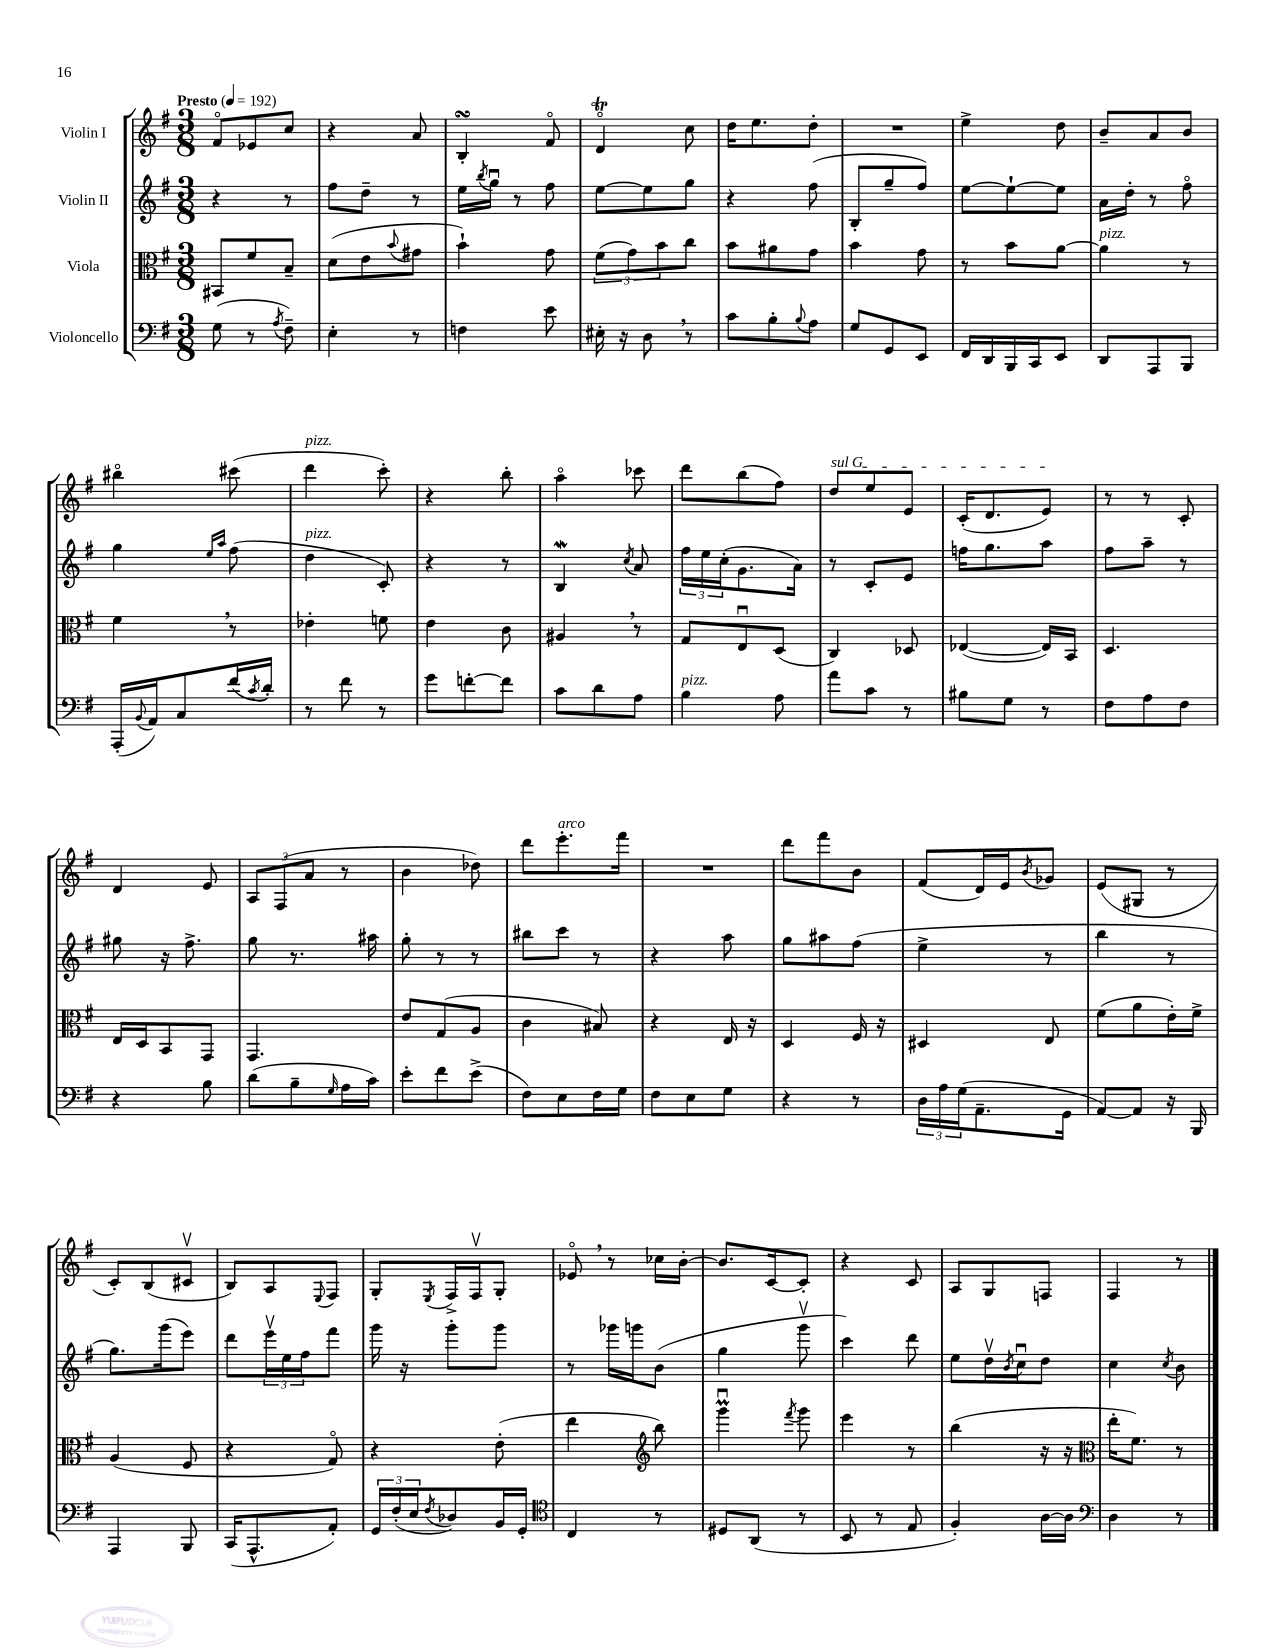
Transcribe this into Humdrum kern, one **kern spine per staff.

**kern	**kern	**kern	**kern
*staff4	*staff3	*staff2	*staff1
*clefF4	*clefC3	*clefG2	*clefG2
*k[f#]	*k[f#]	*k[f#]	*k[f#]
*M3/8	*M3/8	*M3/8	*M3/8
*MM192	*MM192	*MM192	*MM192
(8G\	8BB#/L	4r	8f#o/L
8r	8f#/	.	8e-/
8qA/	.	.	.
8F#~\)	8B~/J	8r	8cc/J
=	=	=	=
4E'\	(8d\L	8ff#\L	4r
.	8e\	8dd~\J	.
.	8qqb/	.	.
8r	8g#\J	8r	8a/
=	=	=	=
4F\	4b`\)	16ee\LL	4B'/
.	.	8qbb/	.
.	.	16ggu\JJ	.
.	.	8r	.
8e\	8g\	8ff#\	8f#o/
=	=	=	=
16E#'\	(12f#\L	[8ee\L	4do/
16r	.	.	.
.	12g\)	.	.
8D\	.	8ee\]	.
.	12b\	.	.
8r	8cc\J	8gg\J	8cc\
=	=	=	=
8c\L	8b\L	4r	16dd\LK
.	.	.	8.ee\
8B'\	8a#\	.	.
8qqB/	.	.	.
8A\J	8g\J	(8ff#\	8dd'\J
=	=	=	=
8G/L	4b\	8B'/L	4.r
8GG/	.	8gg~/	.
8EE/J	8g\	8ff#/J)	.
=	=	=	=
16FF#/LL	8r	[8ee\L	4ee^\
16DD/	.	.	.
16BBB/	8b\L	8ee`\_	.
16CC/J	.	.	.
8EE/J	[8a\J	8ee\]J	8dd\
=	=	=	=
8DD/L	4a\]	16a\LL	8b~/L
.	.	16dd'\JJ	.
8AAA/	.	8r	8a/
8BBB/J	8r	8ff#o\	8b/J
=	=	=	=
(16AAA'/LL	4f#\	4gg\	4bb#o\
8qqBB/	.	.	.
16AA/J)	.	.	.
8C/	.	.	.
.	.	16qqee/LL	.
.	.	16qqaa/JJ	.
(16f#/L	8r	(8ff#\	(8ccc#\
8qc/	.	.	.
16d'/JJ)	.	.	.
=	=	=	=
8r	4e-'\	4dd\	4ddd\
8f#\	.	.	.
8r	8f\	8c'/)	8ccc'\)
=	=	=	=
8g\L	4e\	4r	4r
[8f'\	.	.	.
8f\]J	8c\	8r	8bb'\
=	=	=	=
8c\L	4A#/	4B/	4aao\
8d\	.	.	.
.	.	8qcc/	.
8A\J	8r	8a/	8ccc-\
=	=	=	=
4B\	8G/L	24ff#\LL	8ddd\L
.	.	24ee\	.
.	.	(24cc'\J	.
.	8Eu/	8.g\	(8bb\
8A\	(8D/J	.	8ff#\J)
.	.	16a\Jk)	.
=	=	=	=
8a\L	4C/)	8r	8dd/L
8c\J	.	8c'/L	8ee/
8r	8D-/	8e/J	8e/J
=	=	=	=
8B#\L	([4E-/	16ff\LK	(16c'/LK
.	.	8.gg\	8.d/
8G\J	.	.	.
8r	16E-/]LL)	8aa\J	8e/J)
.	16BB/JJ	.	.
=	=	=	=
8F#\L	4.D/	8ff#\L	8r
8A\	.	8aa~\J	8r
8F#\J	.	8r	8c'/
=	=	=	=
4r	16E/LL	8gg#\	4d/
.	16D/J	.	.
.	8BB/	16r	.
.	.	8.ff#^\	.
8B\	8GG/J	.	8e/
=	=	=	=
(8d\L	4.GG/	8gg\	12A/L
.	.	.	(12F#/
8B~\	.	8.r	.
.	.	.	12a/J
16qqG/	.	.	.
16A\L	.	.	8r
16c\JJ)	.	16aa#\	.
=	=	=	=
8e'\L	8e/L	8gg'\	4b\
8f#\	(8G/	8r	.
(8e^\J	8A/J	8r	8dd-\)
=	=	=	=
8F#\L)	4c\	8bb#\L	8ddd\L
8E\	.	8ccc\J	8.eee'\
16F#\L	8B#/)	8r	.
16G\JJ	.	.	16fff#\Jk
=	=	=	=
8F#\L	4r	4r	4.r
8E\	.	.	.
8G\J	16E/	8aa\	.
.	16r	.	.
=	=	=	=
4r	4D/	8gg\L	8ddd\L
.	.	8aa#\	8fff#\
8r	16F#/	(8ff#\J	8b\J
.	16r	.	.
=	=	=	=
24D\LL	4D#/	4ee^\	(8f#/L
24A\	.	.	.
(24G\J	.	.	.
8.AA~\	.	.	16d/L)
.	.	.	16e/J
.	.	.	8qb/
.	8E/	8r	8g-/J
16GG\Jk	.	.	.
=	=	=	=
[8AA/L)	(8f#\L	4bb\	(8e/L
8AA/]J	8a\	.	8G#/J
16r	16e'\L)	8r	8r
16BBB/	16f#^\JJ	.	.
=	=	=	=
4AAA/	(4A/	8.gg\L)	8c'/L)
.	.	.	(8B/
.	.	(16ggg\k	.
8BBB/	8F#/	8eee\J)	8c#v/J
=	=	=	=
(16CC/LK	4r	8ddd\L	8B/L)
8.AAA^^/	.	.	.
.	.	24eeev\L	8A/
.	.	24ee\	.
.	.	24ff#\J	.
.	.	.	8qqE/
8AA'/J)	8Go/)	8fff#\J	8F#/J
=	=	=	=
24GG/LL	4r	16ggg\	8G'/L
(24F#'/	.	.	.
.	.	16r	.
24E/J	.	.	.
8qF#/	.	.	8qE/
8D-/)	.	8ggg'\L	16F#^/L
.	.	.	16F#v/J
16BB/L	(8e'\	8ggg\J	8G'/J
16GG'/JJ	.	.	.
=	=	=	=
*clefC4	*	*	*
4C/	4ee\	8r	8e-o/
.	.	16ggg-\LL	8r
.	.	16ggg\J	.
*	*clefG2	*	*
8r	8bb\)	(8b\J	16cc-\LL
.	.	.	[16b'\JJ
=	=	=	=
8D#/L	4gggu\	4gg\	8.b/]L
(8AA/J	.	.	.
.	.	.	[16c/k
.	8qfff#/	.	.
8r	8ggg\	8gggv\	8c'/]J
=	=	=	=
8BB/	4eee\	4ccc\)	4r
8r	.	.	.
8E/	8r	8ddd\	8c/
=	=	=	=
4F#'/)	(4bb\	8ee\L	8A/L
.	.	16ddv\L	8G/
.	.	8qb/	.
.	.	16ccu\J	.
[16A\LL	16r	8dd\J	8F/J
16A\]JJ	16r	.	.
=	=	=	=
*clefF4	*clefC3	*	*
4D\	16ee'\LK	4cc\	4F#/
.	8.f#\J)	.	.
.	.	8qcc/	.
8r	8r	8b\	8r
==	==	==	==
*-	*-	*-	*-
